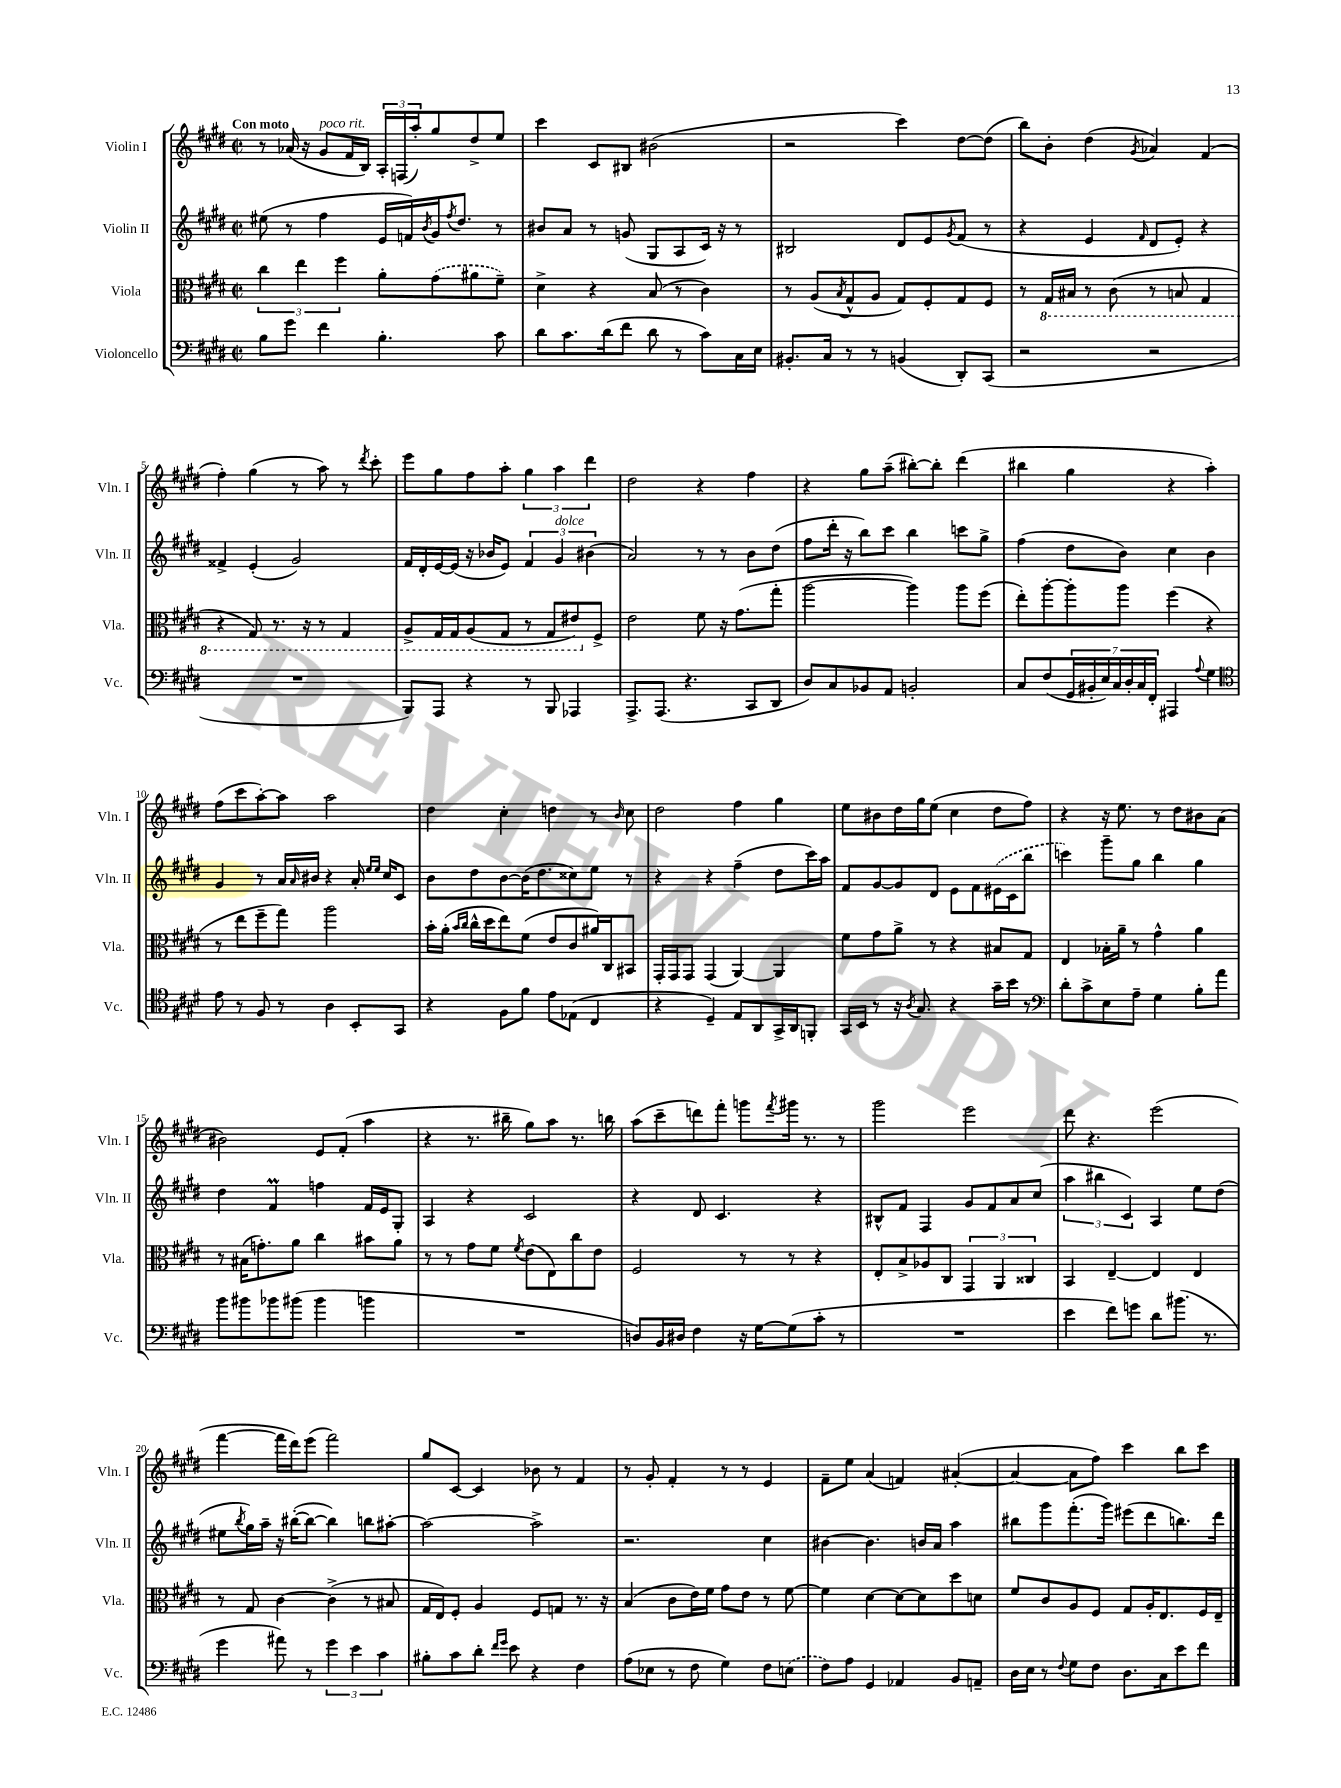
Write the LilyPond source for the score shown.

<<
\new StaffGroup <<
\new Staff = "s0" \with { instrumentName = "Violin I" shortInstrumentName = "Vln. I" } {
    \clef treble \key e \major \defaultTimeSignature \time 2/2 \tempo "Con moto"
    r8 aes'16( r16 gis'8^\markup { \italic "poco rit." } fis'16 b16) \tuplet 3/2 { a16-. f16( a''16-.) } gis''8 dis''8-> e''8 |
    cis'''4 cis'8 bis8 bis'2( |
    r2 cis'''4) dis''8~ dis''8( |
    b''8) b'8-. dis''4( \acciaccatura { gis'8 } aes'4) fis'4( |
    fis''4-.) gis''4( r8 a''8) r8 \acciaccatura { dis'''8 } cis'''8-. |
    e'''8 gis''8 fis''8 a''8-. \tuplet 3/2 { gis''4 a''4 dis'''4 } |
    dis''2 r4 fis''4 |
    r4 gis''8 a''8--( bis''8~-.) bis''8-. dis'''4( |
    bis''4 gis''4 r4 a''4-.) |
    fis''8( cis'''8 a''8~-.) a''8 a''2 |
    dis''4 cis''4-. d''4 r8 \grace { b'16 } cis''8 |
    dis''2 fis''4 gis''4 |
    e''8 bis'8 dis''16 gis''16 e''8( cis''4 dis''8 fis''8) |
    r4 r16 e''8. r8 dis''8 bis'8 a'8( |
    bis'2) e'8 fis'8-.( a''4 |
    r4 r8. bis''16-- gis''8) a''8 r8. b''16 |
    a''8( cis'''8-- d'''8) fis'''8-. g'''8 \acciaccatura { fis'''8 } gis'''16 r8. r8 |
    gis'''2 e'''2 |
    dis'''8 r4. e'''2( |
    fis'''4~ fis'''16 dis'''16) e'''8( fis'''2) |
    gis''8 cis'8~ cis'4 bes'8 r8 fis'4 |
    r8 gis'8-. fis'4-. r8 r8 e'4 |
    fis'8-- e''8 a'4( f'4) ais'4~-.( |
    ais'4~ ais'8 fis''8) cis'''4 b''8 cis'''8 \bar "|." |
}
\new Staff = "s1" \with { instrumentName = "Violin II" shortInstrumentName = "Vln. II" } {
    \clef treble \key e \major \defaultTimeSignature \time 2/2
    eis''8( r8 fis''4 e'16 f'16) \acciaccatura { b'8 } gis'16 \acciaccatura { fis''8 } dis''8. r8 |
    bis'8 a'8 r8 g'8( gis8 a8 cis'16) r16 r8 |
    bis2 dis'8 e'8 \acciaccatura { gis'8 } fis'8( r8 |
    r4 e'4 \grace { fis'16 } dis'8 e'8-.) r4 |
    fisis'4-> e'4-.( gis'2) |
    fis'16 dis'16-. e'16~ e'16( r16 bes'16 e'8) \tuplet 3/2 { fis'4 gis'4^\markup { \italic "dolce" } bis'4( } |
    a'2) r8 r8 b'8 dis''8( |
    fis''8 dis'''16-. r16 b''8) cis'''8 b''4 c'''8 gis''8-> |
    fis''4( dis''8 b'8) cis''4 b'4 |
    gis'4 r8 a'16 \grace { a'16 } bis'16 r4 a'16-. \grace { e''16 e''16 } cis''16 cis'8 |
    b'8 dis''8 b'8~ b'16( dis''8. cisis''8) e''8 r8 |
    r4 r4 fis''4--( dis''8 cis'''16) a''16 |
    fis'8 gis'8~ gis'8 dis'8 e'8 fis'8 \once \slurDashed eis'16( cis'16 b''8 |
    c'''4) gis'''8-- gis''8 b''4 gis''4 |
    dis''4 fis'4\prall f''4 fis'16 e'16 gis8-. |
    a4 r4 cis'2 |
    r4 dis'8 cis'4. r4 |
    bis8-^ fis'8 fis4 gis'8 fis'8 a'8 cis''8( |
    \tuplet 3/2 { a''4 bis''4 cis'4) } a4 e''8 dis''8( |
    eis''8 \acciaccatura { b''8 } gis''16) a''16-- r16 bis''16~-.( bis''8~ bis''4) b''8 ais''8~-. |
    ais''2~ ais''2-> |
    r2. cis''4 |
    bis'4~ bis'4. b'16 a'16 a''4 |
    bis''8 gis'''8 fis'''8.-.( gis'''16) eis'''8( dis'''8 b''8.) dis'''16 \bar "|." |
}
\new Staff = "s2" \with { instrumentName = "Viola" shortInstrumentName = "Vla." } {
    \clef alto \key e \major \defaultTimeSignature \time 2/2
    \tuplet 3/2 { cis''4 e''4 fis''4 } a'8-. \once \slurDashed gis'8( ais'8 fis'8--) |
    dis'4-> r4 b8( r8 cis'4) |
    r8 a8( \acciaccatura { b8 } gis8-^ a8 gis8) fis8-. gis8 fis8 |
    r8 \ottava #-1 gis,16 bis,16 r8 cis8( r8 b,8 gis,4 |
    r4 gis,8) r8. r16 r8 gis,4 |
    a,8-> gis,16 gis,16 a,8( gis,8 r8 gis,8 eis8) \ottava #0 fis8-> |
    e'2 fis'8 r16 gis'8.( gis''8-. |
    a''2~ a''4) a''8 fis''8( |
    e''8-.) a''8~-. a''8-. a''8 fis''4( r4 |
    r8 e''8 fis''8-- gis''8) a''2 |
    b'16-. a'16-.( \grace { b'16 cis''16 } cis''16-^ dis''16 e''8) fis'8( e'8 cis'8 ais'16) cis16 bis,8 |
    gis,16-. gis,16 gis,8 gis,4( a,4~) a,4 |
    fis'8 gis'8 a'8-> r8 r4 bis8 gis8 |
    e4 bes16-. a'16-- r8 gis'4-^ a'4 |
    r8 bis16( g'8.-.) a'8 cis''4 bis'8 a'8 |
    r8 r8 gis'8 fis'8 \acciaccatura { fis'8 } e'8( e8) cis''8 e'8 |
    fis2 r8 r8 r4 |
    e8-. b8-> aes8 cis8 \tuplet 3/2 { gis,4 a,4 cisis4 } |
    b,4 e4~-- e4 e4 |
    r8 gis8 cis'4~ cis'4->( r8 bis8 |
    gis16 e16) fis8-. a4 fis8 g8 r8. r16 |
    b4( cis'8 e'16) fis'16 gis'8 e'8 r8 fis'8~ |
    fis'4 dis'4~ dis'8~ dis'8 dis''8 d'8 |
    fis'8 cis'8 a8 fis8 gis8 a16-. e8. fis16 e16-- \bar "|." |
}
\new Staff = "s3" \with { instrumentName = "Violoncello" shortInstrumentName = "Vc." } {
    \clef bass \key e \major \defaultTimeSignature \time 2/2
    b8 gis'8 fis'4 b4.-. cis'8 |
    dis'8 cis'8. dis'16( fis'8 dis'8 r8 cis'8) cis16 e16 |
    bis,8.-. cis16 r8 r8 b,4( dis,8-.) cis,8( |
    r2 r2 |
    R1 |
    b,,8) a,,8 r4 r8 b,,8 aes,,4 |
    a,,8.-> a,,8.( r4. cis,8 dis,8 |
    dis8) cis8 bes,8 a,8 b,2-. |
    cis8 fis8( \tuplet 7/4 { gis,16 bis,16-. e16) cis16 dis16-. cis16 fis,16-. } ais,,4 \appoggiatura { a8 } gis4 |
    \clef tenor e'8 r8 fis8 r8 a4 b,8-. gis,8 |
    r4 fis8 fis'8 e'8 ees8( cis4 |
    r4 dis4--) e8 a,8 gis,16-> a,16 f,8-. |
    gis,16 b,16 r8 r16 \acciaccatura { a8 } gis8. r4 gis'16-- b'16 r8 |
    \clef bass dis'8-. cis'8-> e8 a8-- gis4 b8-. a'8 |
    b'8 bis'8 bes'8 bis'8( bis'4 b'4 |
    R1 |
    d8) b,16 dis16 fis4 r16 gis16~ gis8( cis'8-. r8 |
    R1 |
    e'4 fis'8) g'8 dis'8 bis'8.( r8. |
    gis'4 ais'8) r8 \tuplet 3/2 { gis'4 e'4 cis'4 } |
    bis8-. cis'8 dis'8-. \grace { fis'16 gis'16 } e'8 r4 fis4 |
    a8( ees8 r8 fis8 gis4) fis8 \once \slurDashed e8( |
    fis8) a8 gis,4 aes,4 b,8 a,8-- |
    dis16 e16 r8 \appoggiatura { fis8 } gis8 fis8 dis8. cis16 e'8 fis'8 \bar "|." |
}
>>
>>
